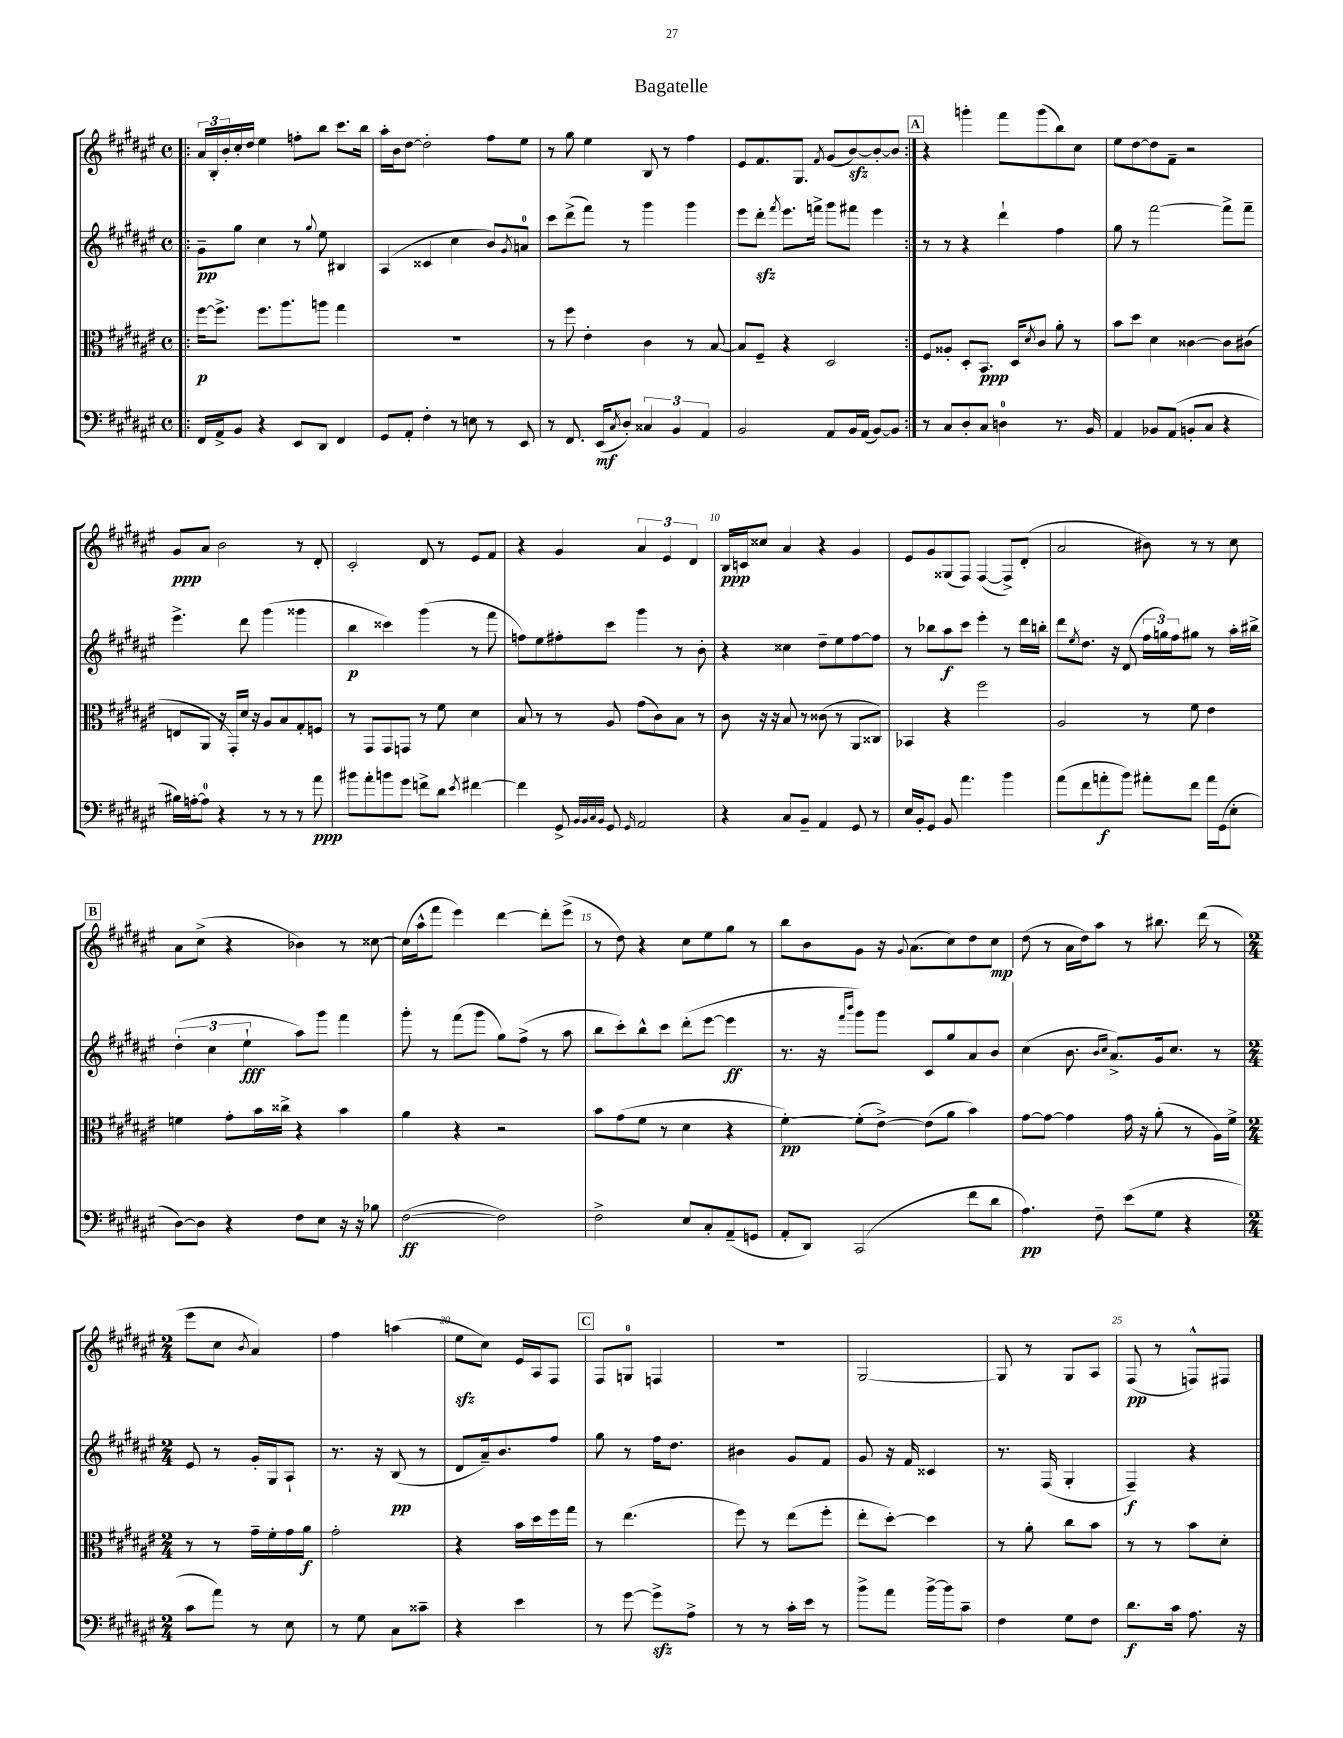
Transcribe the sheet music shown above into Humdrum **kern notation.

**kern	**dynam	**kern	**dynam	**kern	**dynam	**kern	**dynam
*part4	*part4	*part3	*part3	*part2	*part2	*part1	*part1
*staff4	*staff4	*staff3	*staff3	*staff2	*staff2	*staff1	*staff1
*clefF4	*	*clefC3	*	*clefG2	*	*clefG2	*
*k[f#c#g#d#a#e#]	*	*k[f#c#g#d#a#e#]	*	*k[f#c#g#d#a#e#]	*	*k[f#c#g#d#a#e#]	*
*M4/4	*	*M4/4	*	*M4/4	*	*M4/4	*
*met(c)	*	*met(c)	*	*met(c)	*	*met(c)	*
=1!|:	=1!|:	=1!|:	=1!|:	=1!|:	=1!|:	=1!|:	=1!|:
16FF#/LL	.	[16ff#\KL	p	8g#~\L	pp	24a#/LL	.
.	.	.	.	.	.	24B'/	.
16AA#^/J	.	8.ff#^\J]	.	.	.	.	.
.	.	.	.	.	.	24b'/	.
8BB/J	.	.	.	8gg#\J	.	16cc#'/	.
.	.	.	.	.	.	16dd#/JJ	.
4r	.	8.ff#\L	.	4cc#\	.	4ee#\	.
.	.	8.aa#\	.	.	.	.	.
8EE#/L	.	.	.	8r	.	8ffn'\L	.
.	.	.	.	8qqgg#/	.	.	.
8DD#/J	.	8aan\J	.	8ee#\	.	8bb\J	.
4FF#/	.	4gg#\	.	4B#X/	.	8.ccc#\L	.
.	.	.	.	.	.	16bb\Jk	.
=2	=2	=2	=2	=2	=2	=2	=2
8GG#/L	.	1r	.	(4A#/	.	16aa#'\LL	.
.	.	.	.	.	.	16b\J	.
8AA#'/J	.	.	.	.	.	[8dd#\J	.
4F#'\	.	.	.	4c##X/	.	2dd#'\]	.
8r	.	.	.	4cc#\	.	.	.
8En\	.	.	.	.	.	.	.
8r	.	.	.	8b/L)	.	8ff#\L	.
.	.	.	.	8qg#/	.	.	.
8EE#/	.	.	.	8an/J	.	8ee#\J	.
=3	=3	=3	=3	=3	=3	=3	=3
8r	.	8r	.	8ccc#\L	.	8r	.
8.FF#/	.	8ff#\	.	(8ddd#^\	.	8gg#\	.
.	.	4e#'\	.	8fff#\J)	.	4ee#\	.
(16EE#/KL	mf	.	.	.	.	.	.
8qC#/	.	.	.	.	.	.	.
8D#'/J)	.	.	.	8r	.	.	.
6C##X/	.	4c#\	.	4ggg#\	.	8B/	.
.	.	.	.	.	.	8r	.
6BB/	.	.	.	.	.	.	.
.	.	8r	.	4ggg#\	.	4ff#\	.
6AA#/	.	.	.	.	.	.	.
.	.	[8B/	.	.	.	.	.
=4	=4	=4	=4	=4	=4	=4	=4
2BB/	.	8B/L]	.	8eee#\L	.	8e#/L	.
.	.	8F#~/J	.	8ddd#zz'\J	.	8.f#/	.
.	.	.	.	8qfff#/	.	.	.
.	.	4r	.	8.eee#\L	.	.	.
.	.	.	.	.	.	8.G#/J	.
.	.	.	.	16fffn^\Jk	.	.	.
.	.	.	.	.	.	8qf#/	.
8AA#/L	.	2D#/	.	8ggg#\L	.	(8g#/L	.
16BB/L	.	.	.	8fff#X\J	.	[8bzz/)	.
(16AA#/JJ	.	.	.	.	.	.	.
[8BB/L)	.	.	.	4eee#\	.	8b'/_	.
8BB/J]	.	.	.	.	.	8b/J]	.
!!LO:REH:place=s1:t=A
=5:|!	=5:|!	=5:|!	=5:|!	=5:|!	=5:|!	=5:|!	=5:|!
8r	.	8F#/L	.	8r	.	4r	.
8C#/L	.	8A##X'/J	.	8r	.	.	.
8D#'/	.	8D#'/L	.	4r	.	4gggn'\	.
8C#/J	.	8.BB/J	ppp	.	.	.	.
4Dn\	.	.	.	4ddd#`\	.	8fff#\L	.
.	.	16D#/KL	.	.	.	.	.
.	.	8qd#/	.	.	.	.	.
.	.	8c#/J	.	.	.	(8ggg\	.
8.r	.	8a#'\	.	4ff#\	.	8bb\)	.
.	.	8r	.	.	.	8cc#\J	.
16BB/	.	.	.	.	.	.	.
=6	=6	=6	=6	=6	=6	=6	=6
4AA#/	.	8b\L	.	8gg#\	.	8ee#\L	.
.	.	8dd#\J	.	8r	.	[8dd#\	.
8BB-X/L	.	4d#\	.	[2fff#\	.	8dd#\]	.
(8AA#/J	.	.	.	.	.	8f#~\J	.
8BBn'/L	.	[4c##X\	.	.	.	2r	.
8C#/J	.	.	.	.	.	.	.
4r	.	8c##\L]	.	8fff#^\L]	.	.	.
.	.	(8c#X\J	.	8fff#~\J	.	.	.
!!LO:LB:g=z
=7	=7	=7	=7	=7	=7	=7	=7
16B#X\LL)	.	8En/L	.	4.eee#^\	.	8g#/L	ppp
[16An'\J	.	.	.	.	.	.	.
8A\J]	.	8AA#/J	.	.	.	8a#/J	.
4r	.	16r	.	.	.	2b\	.
.	.	16GG#'/LL)	.	.	.	.	.
.	.	16d#/JJ	.	8ddd#\	.	.	.
.	.	16r	.	.	.	.	.
8r	.	8A#/L	.	(4ggg#\	.	.	.
8r	.	8B/	.	.	.	.	.
8r	.	8G#'/	.	4ggg##X\	.	8r	.
8a#\	ppp	8Fn/J	.	.	.	8d#'/	.
=8	=8	=8	=8	=8	=8	=8	=8
8b#X\L	.	8r	.	4bb\	p	2c#'/	.
8a#'\	.	8GG#/L	.	.	.	.	.
8bn\	.	8GG#/	.	4ccc##X\)	.	.	.
8g#\J	.	8GGn/J	.	.	.	.	.
8fn^\L	.	8r	.	(4ggg#\	.	8d#/	.
8d#\J	.	8f#\	.	.	.	8r	.
8qe#/	.	.	.	.	.	.	.
[4f#X\	.	4d#\	.	8r	.	8e#/L	.
.	.	.	.	8fff#\	.	8f#/J	.
=9	=9	=9	=9	=9	=9	=9	=9
4f#\]	.	8B/	.	8ffn\L)	.	4r	.
.	.	8r	.	8ee#\	.	.	.
8GG#^/	.	8r	.	8ff#X'\	.	4g#/	.
32qqBB/LLL	.	.	.	.	.	.	.
32qqBB/	.	.	.	.	.	.	.
32qqC#/	.	.	.	.	.	.	.
32qqBB/JJJ	.	.	.	.	.	.	.
8GG#/	.	8A#/	.	8ccc#\J	.	.	.
16qqGG#/	.	.	.	.	.	.	.
2AA#/	.	(8g#\L	.	4ggg#\	.	6a#/	.
.	.	8c#\)	.	.	.	.	.
.	.	.	.	.	.	6e#/	.
.	.	8B\J	.	8r	.	.	.
.	.	.	.	.	.	6d#/	.
.	.	8r	.	8b'\	.	.	.
=10	=10	=10	=10	=10	=10	=10	=10
4r	.	8c#\	.	4r	.	16B/LL	ppp
.	.	.	.	.	.	16cn/J	.
.	.	16r	.	.	.	8cc##X/J	.
.	.	16r	.	.	.	.	.
8C#/L	.	8B/	.	4cc##X\	.	4a#/	.
8BB~/J	.	8r	.	.	.	.	.
4AA#/	.	(8c##X\	.	8dd#~\L	.	4r	.
.	.	8r	.	8ee#\	.	.	.
8GG#/	.	8AA#/L	.	[8ff#\	.	4g#/	.
8r	.	8C##X/J)	.	8ff#\J]	.	.	.
=11	=11	=11	=11	=11	=11	=11	=11
16E#/LL	.	4BB-X/	.	8r	.	8e#/L	.
16BB'/J	.	.	.	.	.	.	.
8GG#/J	.	.	.	8bb-X\L	.	8g#/	.
8BB/	.	4r	.	8aa#\	f	(8G##X/	.
4.a#\	.	.	.	8ccc#\J	.	8F#/J)	.
.	.	2ff#\	.	4eee#'\	.	([4F#/	.
4b\	.	.	.	8r	.	8F#^/L])	.
.	.	.	.	16ddd#\LL	.	(8d#'/J	.
.	.	.	.	16bbn'\JJ	.	.	.
=12	=12	=12	=12	=12	=12	=12	=12
(8a#\L	.	2A#/	.	8ddd#\L	.	2a#/	.
.	.	.	.	8qee#/	.	.	.
8f#\	.	.	.	8.dd#\J	.	.	.
8an'\	f	.	.	.	.	.	.
.	.	.	.	16r	.	.	.
8b\J)	.	.	.	(8d#/	.	.	.
8a#X'\L	.	8r	.	24ff#\LL	.	8b#X\)	.
.	.	.	.	24ggn\)	.	.	.
.	.	.	.	24ff#\J	.	.	.
8f#\J	.	8f#\	.	8gg#X\J	.	8r	.
16a#\LL	.	4e#\	.	8r	.	8r	.
(16GG#\J	.	.	.	.	.	.	.
8E#'\J	.	.	.	16aa#'\LL	.	8cc#\	.
.	.	.	.	16bb#X^\JJ	.	.	.
!!LO:LB:g=z
!!LO:REH:place=s1:t=B
=13	=13	=13	=13	=13	=13	=13	=13
[8D#\L)	.	4fn\	.	(6dd#'\	.	8a#\L	.
8D#\J]	.	.	.	.	.	(8cc#^\J	.
.	.	.	.	6cc#\	.	.	.
4r	.	8g#'\L	.	.	.	4r	.
.	.	.	.	6ee#`\	fff	.	.
.	.	16b\L	.	.	.	.	.
.	.	16cc##X^\JJ	.	.	.	.	.
8F#\L	.	4r	.	8aa#\L)	.	4b-X\)	.
8E#\J	.	.	.	8ggg#\J	.	.	.
16r	.	4b\	.	4fff#\	.	8r	.
16r	.	.	.	.	.	.	.
8B-X\	.	.	.	.	.	[8cc##X\	.
=14	=14	=14	=14	=14	=14	=14	=14
([2F#\	ff	4a#\	.	8ggg#'\	.	(16cc##\LL]	.
.	.	.	.	.	.	16aa#^^\J	.
.	.	.	.	8r	.	8fff#\J	.
.	.	4r	.	(8fff#\L	.	4eee#\)	.
.	.	.	.	8ggg#\J	.	.	.
2F#\])	.	2r	.	8gg#\L)	.	[4ddd#\	.
.	.	.	.	(8ff#^\J	.	.	.
.	.	.	.	8r	.	8ddd#'\L]	.
.	.	.	.	8aa#\	.	(8eee#^\J	.
=15	=15	=15	=15	=15	=15	=15	=15
2F#^\	.	8b\L	.	8bb\L	.	8r	.
.	.	(8g#\	.	8ccc#'\)	.	8dd#\)	.
.	.	8f#\J	.	8bb^^\	.	4r	.
.	.	8r	.	8ccc#\J	.	.	.
8E#/L	.	4d#\	.	(8ddd#'\L	.	8cc#\L	.
8C#'/	.	.	.	[8eee#\J	.	8ee#\	.
(8AA#~/	.	4r	.	4eee#\]	ff	8gg#\J	.
8GGn/J	.	.	.	.	.	8r	.
=16	=16	=16	=16	=16	=16	=16	=16
8AA#'/L	.	[4f#'\)	pp	8.r	.	8bb\L	.
8DD#/J)	.	.	.	.	.	8b\	.
.	.	.	.	16r	.	.	.
.	.	.	.	16qqfff#/LL	.	.	.
.	.	.	.	16qqbbb/JJ	.	.	.
(2CC#/	.	(8f#'\L]	.	8ggg#\L)	.	8g#\J	.
.	.	[8e#^\J)	.	8ggg#\J	.	16r	.
.	.	.	.	.	.	8qqg#/	.
.	.	.	.	.	.	(8.a#\L	.
.	.	(8e#\L]	.	8c#/L	.	.	.
.	.	8a#\J	.	8gg#/	.	8cc#\)	.
8f#\L	.	4b\)	.	8a#/	.	8dd#\	.
8d#\J	.	.	.	8b/J	.	8cc#\J	mp
=17	=17	=17	=17	=17	=17	=17	=17
4.A#\)	pp	[8g#\L	.	(4cc#\	.	(8dd#\	.
.	.	8g#\J_	.	.	.	8r	.
.	.	4g#\]	.	8.b\	.	16a#\LL	.
.	.	.	.	.	.	16dd#\J)	.
8F#~\	.	.	.	.	.	8aa#\J	.
.	.	.	.	16qqb/LL	.	.	.
.	.	.	.	16qqcc#/JJ	.	.	.
.	.	.	.	8.a#^/L)	.	.	.
(8e#\L	.	16g#\	.	.	.	8r	.
.	.	16r	.	.	.	.	.
8G#\J	.	(8a#'\	.	16g#/k	.	8.bb#X\	.
.	.	.	.	8.cc#/J	.	.	.
4r	.	8r	.	.	.	.	.
.	.	.	.	.	.	(16ddd#\	.
.	.	16A#\LL)	.	8r	.	8r	.
.	.	16f#^\JJ	.	.	.	.	.
!!LO:LB:g=z
=18	=18	=18	=18	=18	=18	=18	=18
*M2/4	*	*M2/4	*	*M2/4	*	*M2/4	*
8c#\L	.	8r	.	8e#/	.	8eee#\L	.
8a#\J)	.	8r	.	8r	.	8cc#\J	.
.	.	.	.	.	.	8qb/	.
8r	.	16g#~\LL	.	16g#'/LL	.	4a#/)	.
.	.	16f#'\	.	16G#/J	.	.	.
8E#\	.	16g#\	.	8A#`/J	.	.	.
.	.	16a#\JJ	f	.	.	.	.
=19	=19	=19	=19	=19	=19	=19	=19
8r	.	2g#'\	.	8.r	.	4ff#\	.
8G#\	.	.	.	.	.	.	.
.	.	.	.	16r	.	.	.
8C#\L	.	.	.	(8B/	pp	(4aan\	.
8c##X~\J	.	.	.	8r	.	.	.
=20	=20	=20	=20	=20	=20	=20	=20
4r	.	4r	.	8d#/L	.	8ee#zz\L	.
.	.	.	.	16a#~/k)	.	8cc#\J)	.
.	.	.	.	8.b/	.	.	.
4e#\	.	16b\LL	.	.	.	16e#/LL	.
.	.	16dd#\	.	.	.	16A#/J	.
.	.	16ff#\	.	8ff#/J	.	8F#/J	.
.	.	16gg#\JJ	.	.	.	.	.
!!LO:REH:place=s1:t=C
=21	=21	=21	=21	=21	=21	=21	=21
8r	.	8r	.	8gg#\	.	8F#/L	.
[8g#\	.	(4.ee#\	.	8r	.	8Gn/J	.
8g#zz^\L]	.	.	.	16ff#\KL	.	4Fn/	.
.	.	.	.	8.dd#\J	.	.	.
8A#^\J	.	.	.	.	.	.	.
=22	=22	=22	=22	=22	=22	=22	=22
8r	.	8ff#\)	.	4b#X\	.	2r	.
8r	.	8r	.	.	.	.	.
16c#'\LL	.	(8ee#\L	.	8g#/L	.	.	.
16e#\JJ	.	.	.	.	.	.	.
8r	.	8ff#'\J	.	8f#/J	.	.	.
=23	=23	=23	=23	=23	=23	=23	=23
8b^\L	.	8ee#'\L	.	8g#/	.	[2G#/	.
8a#\J	.	[8dd#'\J)	.	16r	.	.	.
.	.	.	.	16f#/	.	.	.
[16b^\LL	.	4dd#\]	.	4c##X/	.	.	.
16b\J]	.	.	.	.	.	.	.
8c#~\J	.	.	.	.	.	.	.
=24	=24	=24	=24	=24	=24	=24	=24
4F#\	.	8r	.	8.r	.	8G#/]	.
.	.	8a#'\	.	.	.	8r	.
.	.	.	.	(16F#/	.	.	.
8G#\L	.	8cc#\L	.	4G#'/	.	8G#/L	.
8F#\J	.	8b\J	.	.	.	8A#/J	.
=25	=25	=25	=25	=25	=25	=25	=25
8.d#\L	f	8r	.	4F#~/)	f	(8F#/	pp
.	.	8r	.	.	.	8r	.
16c#\Jk	.	.	.	.	.	.	.
8.A#\	.	8b\L	.	4r	.	8Fn^^/L)	.
.	.	8d#'\J	.	.	.	8F#X/J	.
16r	.	.	.	.	.	.	.
==	==	==	==	==	==	==	==
*-	*-	*-	*-	*-	*-	*-	*-
